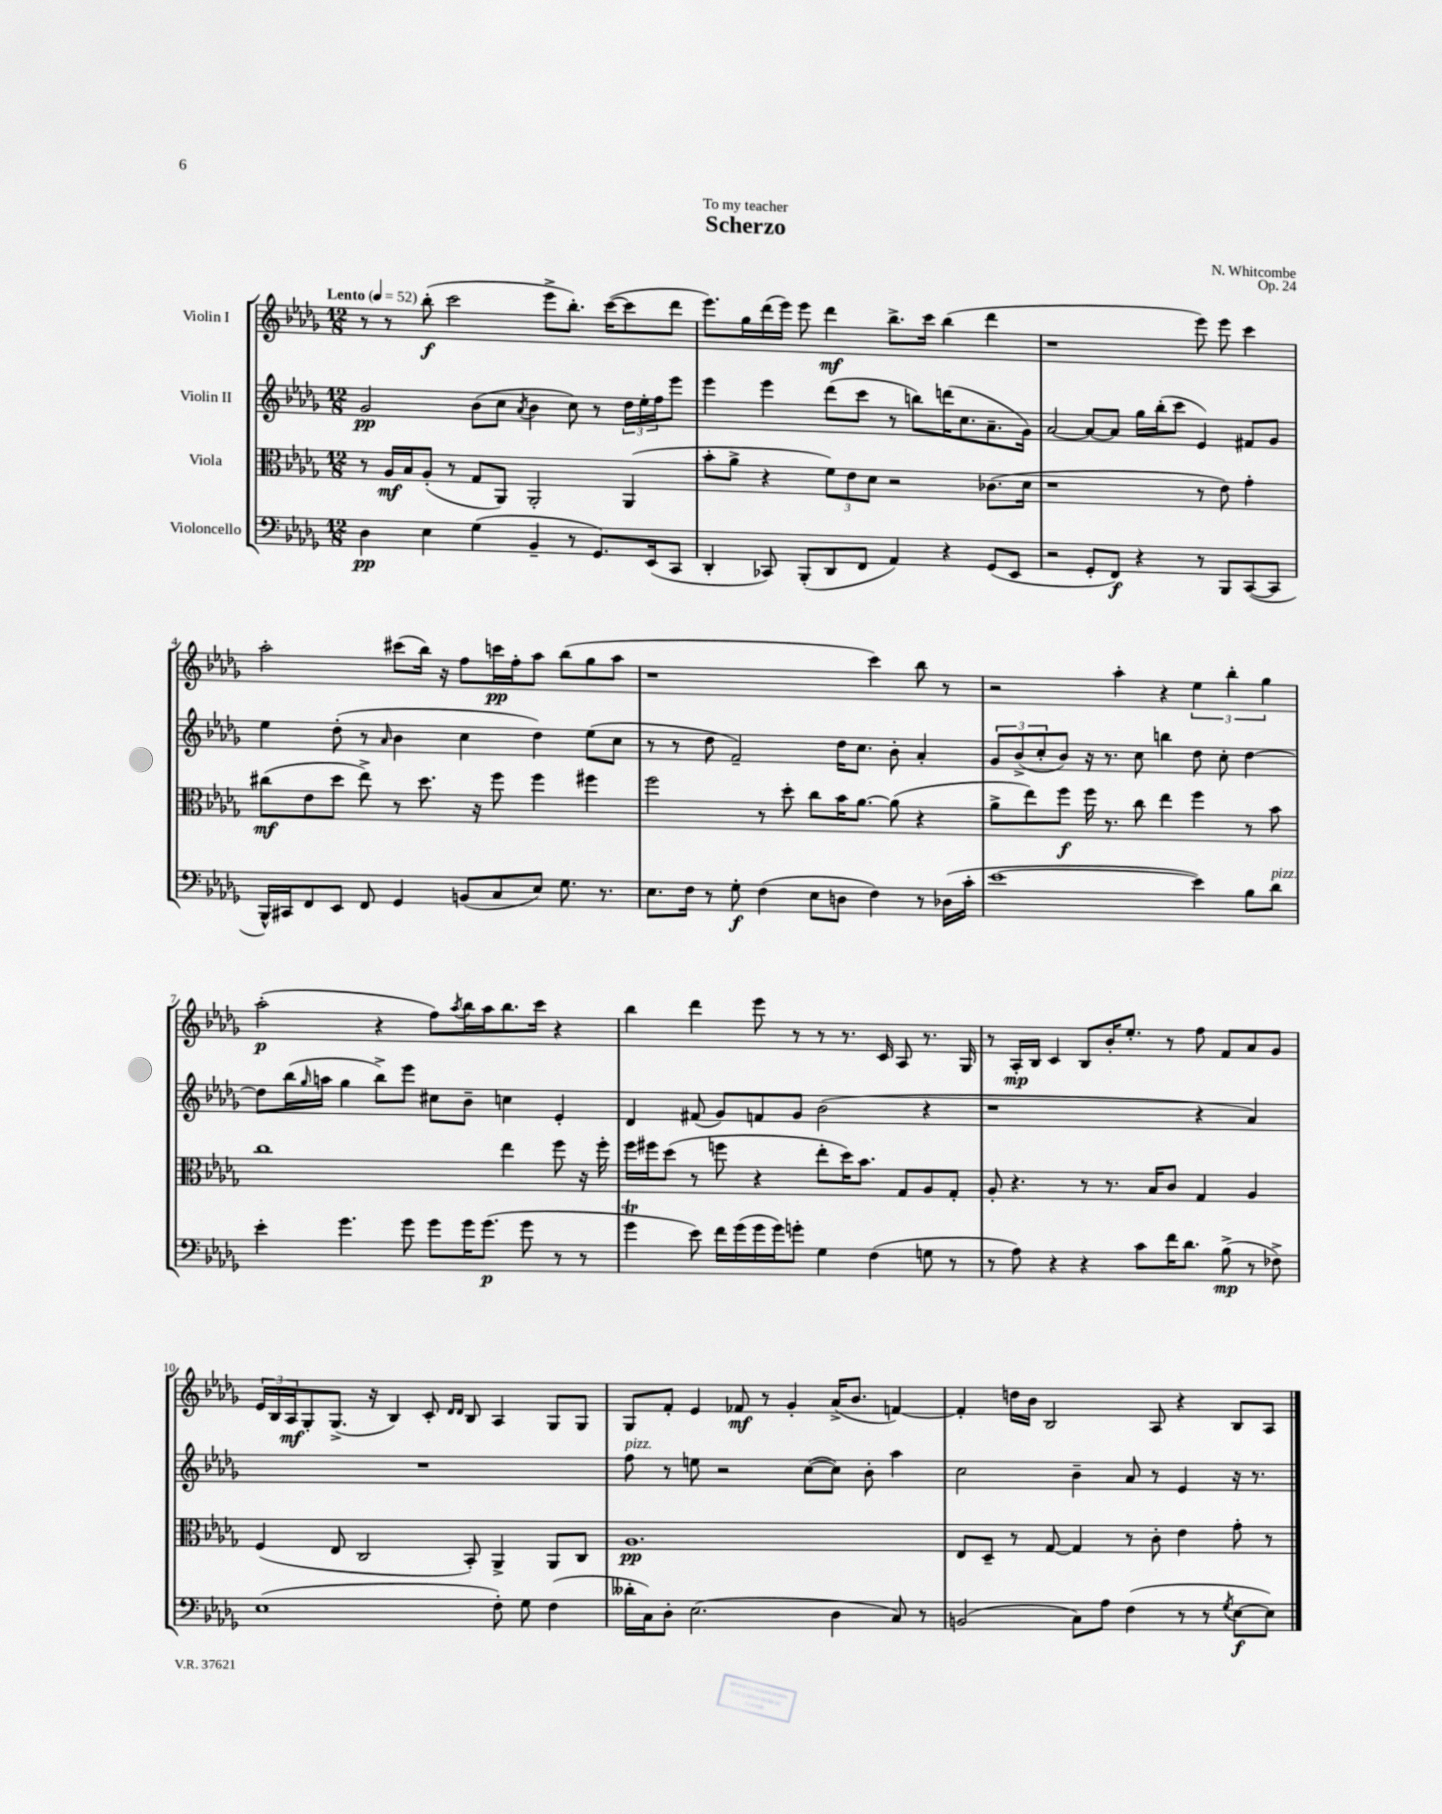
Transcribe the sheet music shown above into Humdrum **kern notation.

**kern	**kern	**kern	**kern
*staff4	*staff3	*staff2	*staff1
*clefF4	*clefC3	*clefG2	*clefG2
*k[b-e-a-d-g-]	*k[b-e-a-d-g-]	*k[b-e-a-d-g-]	*k[b-e-a-d-g-]
*M12/8	*M12/8	*M12/8	*M12/8
*MM52	*MM52	*MM52	*MM52
4D-\	8r	2g-/	8r
.	16A-/LL	.	8r
.	16B-/J	.	.
4E-\	(8A-'/J	.	(8bb-'\
.	8r	.	2ccc\
(4G-\	8G-/L	(8b-\L	.
.	8AA-/J)	8cc\J	.
.	.	8qa-/	.
4BB-~/	2AA-'/	4b-\	.
.	.	.	8eee-^\L
8r	.	8cc\)	8.bb-'\J)
8.GG-/L)	.	8r	.
.	.	.	([16ccc\LK
.	(4AA-/	24dd-\LL	8ccc\]
.	.	24ee-'\	.
(16EE-/k	.	.	.
.	.	24ff\J	.
8CC/J	.	8eee-\J	8ddd-\J
=	=	=	=
4DD-'/	8b-'\L	4eee-\	8.eee-\L)
.	8a-^\J	.	.
.	.	.	16gg-\L
8CC-/)	4r	4eee-\	(16ddd-\
.	.	.	16eee-\JJ)
(8BBB-'/L	.	.	8eee-\
8DD-/	12f\L)	(8ddd-\L	4ddd-\
.	12e-\	.	.
8FF/J	.	8ccc\J	.
.	12d-\J	.	.
4AA-/)	2r	8r	8.bb-^\L
.	.	8bb\L)	.
.	.	.	16ccc\Jk
4r	.	(16ddd\K	(4bb-\
.	.	8.cc\	.
(8GG-/L	(8.c-\L	8.a-~\	4ddd-\
8EE-/J	.	.	.
.	16d-\Jk	16g-\Jk)	.
=	=	=	=
2r	1r	[2a-/	1r
8GG-'/L	.	8a-/_L	.
8FF/J)	.	8a-/]J	.
4r	.	16gg-\LL	.
.	.	(16bb-'\J	.
.	.	8ccc\J	.
8r	8r	4e-/)	8eee-\)
8BBB-/L	8e-\)	.	8eee-\
([8CC/	4g-'\	8f#/L	4ccc\
8CC/]J	.	8g-/J	.
=	=	=	=
16BBB-^^/LL)	(8cc#\L	4ee-\	2aa-'\
16CC#/J	.	.	.
8FF/	8e-\	.	.
8EE-/J	8dd-\J	(8dd-'\	.
8FF/	8ee-^\)	8r	.
.	.	16qqa-/	.
4GG-/	8r	4b-\	(8ccc#\L
.	8.dd-\	.	16bb-\Jk)
.	.	.	16r
(8BB/L	.	4cc\	8ff\L
.	16r	.	.
8C/	8ff\	.	16ccc\L
.	.	.	16ff'\J
8E-/J)	4ff\	4dd-\)	8aa-\J
8.G-\	.	.	(8bb-\L
.	4ff#\	(8ee-\L	8gg-\
8.r	.	.	.
.	.	8cc\J	8aa-\J
=	=	=	=
8.E-\L	2ff\	8r	1r
.	.	8r	.
16F\Jk	.	.	.
8r	.	8dd-\	.
8G-'\	.	2f~/)	.
(4F\	8r	.	.
.	8dd-'\	.	.
8E-\L	8cc\L	.	.
8D\J	16b-\K	16dd-\LK	.
.	[8.a-\J	8.cc\J	.
4F\)	.	.	4ccc\)
.	(8a-\]	8b-'\	.
8r	4r	4a-'/	8bb-\
(16D-\LL	.	.	8r
16c'\JJ	.	.	.
=	=	=	=
[1e-	8a-^\L	12g-/L	2r
.	.	(12b-^/	.
.	8ee-\)	.	.
.	.	12cc'/	.
.	8ff\J	8b-/J)	.
.	16ff\	16r	.
.	8.r	8.r	.
.	.	.	4aa-'\
.	8cc\	8cc\	.
.	4ee-\	4bb\	4r
4e-\])	4ff\	8dd-\	6ee-\
.	.	8cc'\	.
.	.	.	6bb-'\
8B-\L	8r	[4dd-\	.
.	.	.	6gg-\
8d-\J	8b-\	.	.
=	=	=	=
4e-'\	1cc	8dd-\]L	(2aa-'\
.	.	(16bb-\L	.
.	.	16qqgg-/	.
.	.	16aa\JJ	.
4.g-\	.	4gg-\	.
.	.	8bb-^\L)	4r
8g-\	.	8eee-\J	.
8g-\L	.	8cc#\L	8ff\L)
.	.	.	8qaa-/
16g-\K	.	8b-~\J	16bb-\L
(8.g-\J	.	.	16aa-\J
.	4ee-\	4cc\	8.bb-\
8g-\	.	.	.
.	.	.	16ccc\Jk
8r	8ff\	4e-'/	4r
8r	16r	.	.
.	16ff'\	.	.
=	=	=	=
4g-\	16ff\LL	4d-/	4bb-\
.	16ff#\J	.	.
.	(8dd-\J	.	.
8e-\)	8r	(8f#/	4ddd-\
16f\LL	8ff\	8g-/L)	.
(16g-\	.	.	.
16g-\	4r	8f/	8eee-\
16g-\J)	.	.	.
8g'\J	.	8g-/J	8r
4G-\	8ee-'\L	(2b-\	8r
.	16dd-\K)	.	8.r
.	8.b-\J	.	.
(4F\	.	.	.
.	.	.	16c/
.	8G-/L	.	8A-/
8G\	8A-/	4r	8.r
8r	8G-'/J	.	.
.	.	.	16G-/
=	=	=	=
8r	8A-'/	1r	8r
8A-\)	4.r	.	16A-'/LL
.	.	.	16B-/JJ
4r	.	.	4c/
4r	8r	.	8B-/L
.	8.r	.	16b-'/K
.	.	.	8.ee-'/J
8c\L	.	.	.
.	16B-/LK	.	.
16f\K	8c/J	.	8r
8.d-\J	.	.	.
.	4G-/	4r	8ff\
(8B-^\	.	.	8f/L
8r	4A-/	4a-/)	8a-/
8F-^\)	.	.	8g-/J
=	=	=	=
(1E-	(4F/	1.r	24e-/LL
.	.	.	24B-/
.	.	.	24A-/J
.	.	.	8G-'/
.	8E-/	.	(8.G-^/J
.	2C/	.	.
.	.	.	16r
.	.	.	4B-/)
.	.	.	8c'/
.	.	.	16qqd-/LL
.	.	.	16qqd-/JJ
.	8BB-'/)	.	8B-/
8F'\)	4AA-^/	.	4A-/
8G-\	.	.	.
(4F\	8AA-/L	.	8G-/L
.	8C/J	.	8G-/J
=	=	=	=
16d--'\LL	1.A-	8ff\	8G-/L
16C\J)	.	.	.
8D-'\J	.	8r	8f'/J
(2.E-\	.	8ee\	4e-/
.	.	2r	.
.	.	.	8f-/
.	.	.	8r
.	.	.	4g-'/
.	.	([8cc\L	.
4D-\	.	8cc\]J)	(16a-^/LK
.	.	.	8.b-/J
.	.	8b-'\	.
8C/)	.	4aa-\	[4f/)
8r	.	.	.
=	=	=	=
(2BB/	8E-/L	2cc\	4f'/]
.	8D-~/J	.	.
.	8r	.	16dd\LL
.	.	.	16b-\JJ
.	[8G-/	.	2B-/
8C\L)	4G-/]	4b-~\	.
8A-\J	.	.	.
(4F\	8r	8a-/	.
.	8c'\	8r	8A-/
8r	4e-\	4e-/	4r
8r	.	.	.
8qG-/	.	.	.
[8E-\L	8g-'\	16r	8B-/L
.	.	8.r	.
8E-\]J)	8r	.	8A-/J
==	==	==	==
*-	*-	*-	*-
